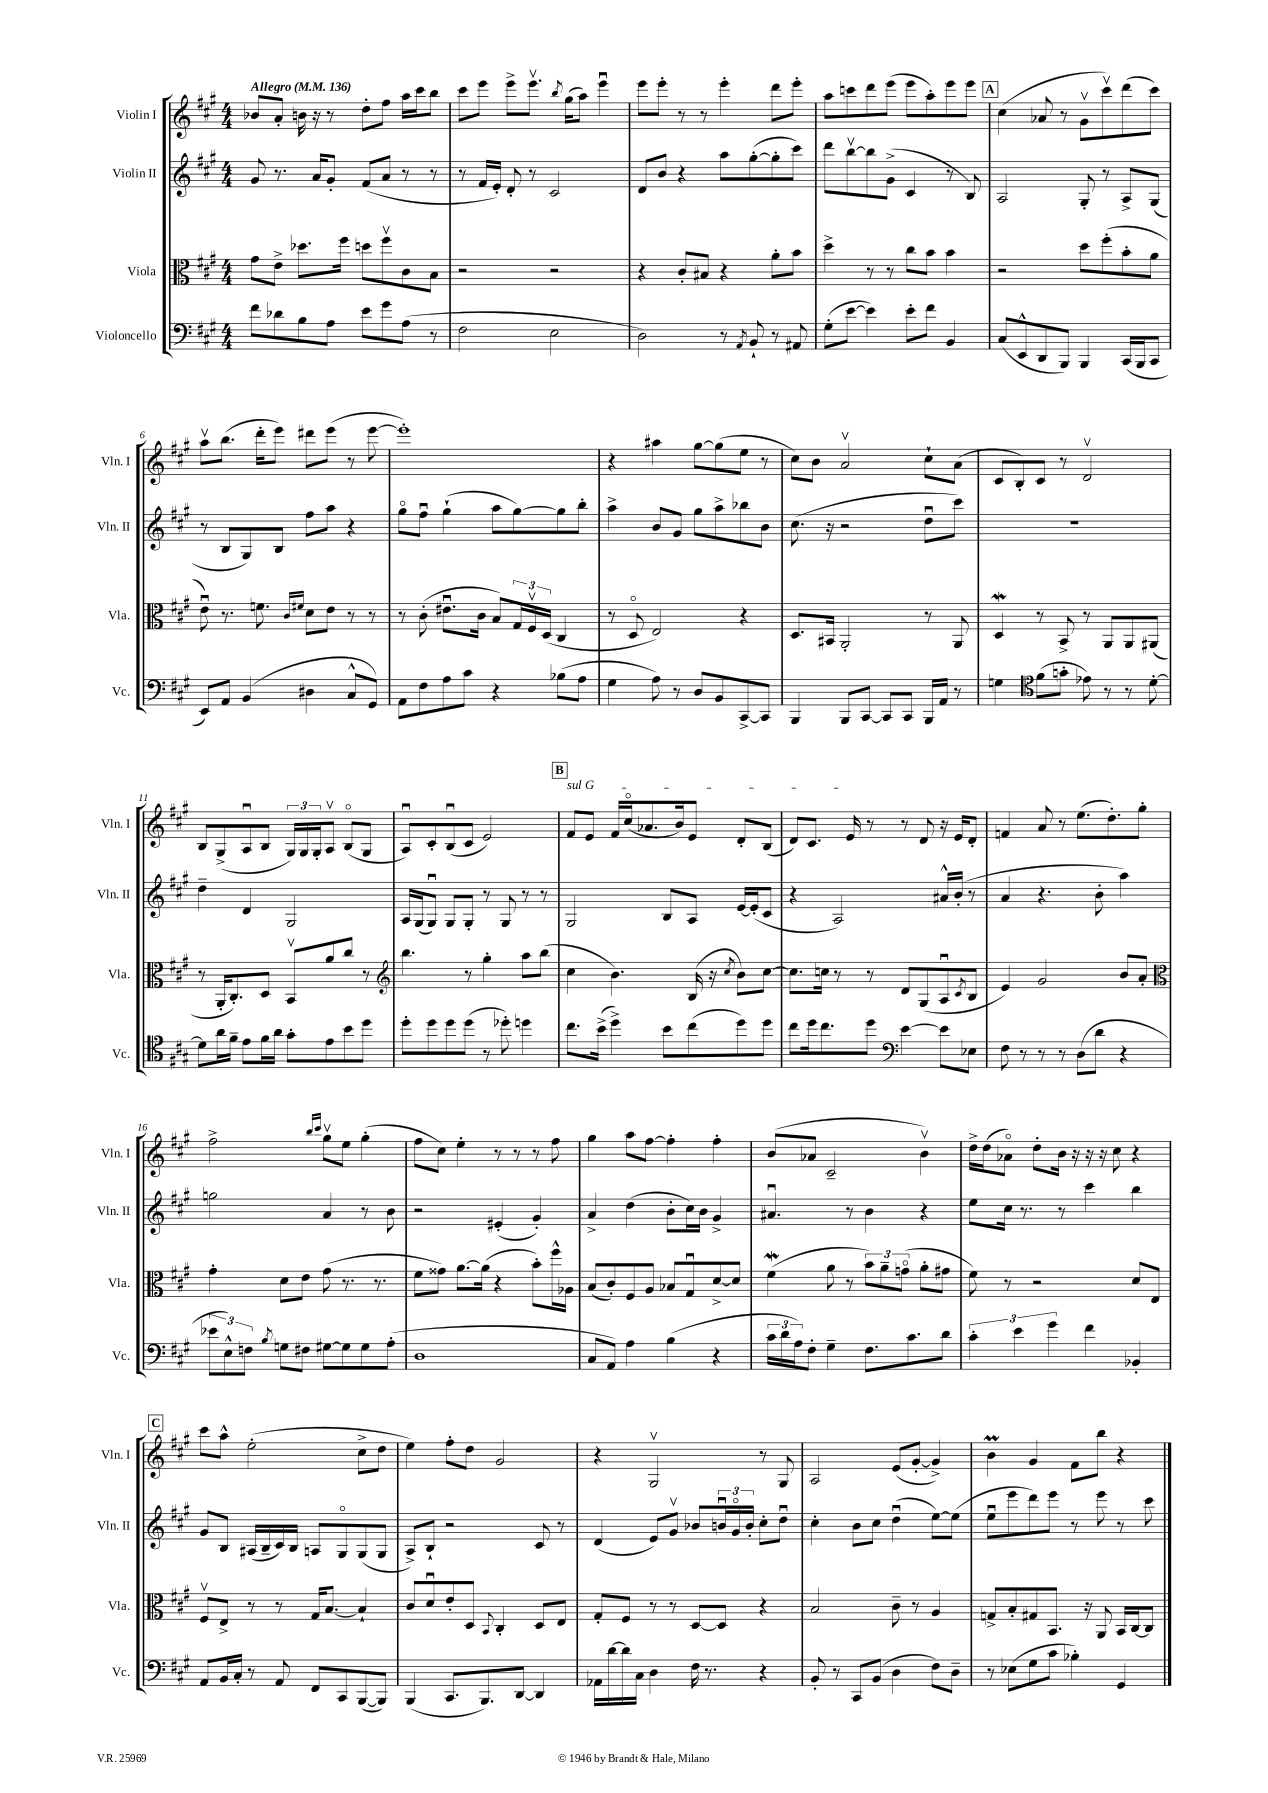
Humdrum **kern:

**kern	**kern	**kern	**kern
*part4	*part3	*part2	*part1
*staff4	*staff3	*staff2	*staff1
*I"Violoncello	*I"Viola	*I"Violin II	*I"Violin I
*I'Vc.	*I'Vla.	*I'Vln. II	*I'Vln. I
*clefF4	*clefC3	*clefG2	*clefG2
*k[f#c#g#]	*k[f#c#g#]	*k[f#c#g#]	*k[f#c#g#]
*M4/4	*M4/4	*M4/4	*M4/4
*MM136	*MM136	*MM136	*MM136
=1	=1	=1	=1
!	!	!	!LO:TX:a:B:t=Allegro
8f#\L	8g#\L	8g#/	8b-X/L
8d-X\	8e^\J	8.r	8a'/J
8B\	8.dd-X\L	.	16bn\
.	.	16a/KL	16r
8A\J	.	8g#'/J	8r
.	16ff#\Jk	.	.
8e\L	8ddn\L	(8f#/L	8dd'\L
8g#\	8ff#v\	8a/J	8ff#\J
(8A\J	8c#\	8r	16aa\LL
.	.	.	16ccc#\J
8r	8B\J	8r	8bb\J
=2	=2	=2	=2
2F#\	2r	8r	8ccc#\L
.	.	16f#/LL	8eee\J
.	.	16e'/JJ)	.
.	.	8d'/	8eee^\L
.	.	8r	8.eeev\J
2E\	2r	2c#/	.
.	.	.	8qbb/
.	.	.	(16gg#\KL
.	.	.	8aa\J)
.	.	.	4eeeu\
=3	=3	=3	=3
2D\)	4r	8d/L	8eee\L
.	.	8b/J	8eee'\J
.	8c#'/L	4r	8r
.	8B#X/J	.	8r
8r	4r	8aa\L	4eee'\
8qAA/	.	.	.
8BB`/	.	([8gg#'\	.
8r	8a'\L	8gg#'\]	8ddd\L
8AA#X/	8b\J	8ccc#\J)	8eee'\J
=4	=4	=4	=4
(8G#'\L	4dd^\	8ddd\L	8aa\L
[8e\J	.	[8bbv\	8cccn\
4e\])	8r	8bb\]	8ddd\
.	8r	(8g#^\J	(8eee\J
8e'\L	8cc#\L	4c#/	8eee\L
8f#\J	8b\J	.	8aa'\)
4BB/	4b\	8r	8eee\
.	.	8B/)	8eee\J
!!LO:REH:place=s1:t=A
=5	=5	=5	=5
(8C#/L	2r	2A/	(4cc#\
8EE^^/	.	.	.
8DD/	.	.	8a-X/
8BBB/J)	.	.	8r
4BBB/	8dd\L	8G#'/	8g#v\L
.	(8ff#'\	8r	8ccc#v\)
(16CC#/LL	8b'\	8A^/L	(8ddd\
16BBB/J	.	.	.
8CC#/J	8a\J	(8G#/J	8ccc#\J)
!!LO:LB:g=z
=6	=6	=6	=6
8EE/L)	8eu\)	8r	8aav\L
8AA/J	8.r	8B/L	(8.bb\J
(4BB/	.	8G#/)	.
.	8.fn\	.	16ddd'\KL
.	.	8B/J	8eee\J)
.	16qqc#/LL	.	.
.	16qqf#X/JJ	.	.
4D#X\	8d\L	8ff#\L	8ddd#X\L
.	8e\J	8aa\J	(8eee\J
8C#^^/L	8r	4r	8r
8GG#/J)	8r	.	[8eee\
=7	=7	=7	=7
8AA\L	8r	8gg#\L	1eee'])
8F#\	(8c#'\	8ff#u\J	.
8A\	8.e#Xu\L	(4gg#`\	.
8c#\J	.	.	.
.	16c#\Jk	.	.
4r	8B/L)	8aa\L	.
.	24G#/L	[8gg#\)	.
.	24F#v/	.	.
.	(24D/JJ	.	.
(8B-X\L	4C#/	8gg#\]	.
8A\J	.	8bb'\J	.
=8	=8	=8	=8
4G#\	8r	4aa^\	4r
.	8D/	.	.
8A\)	2E/)	8b/L	4aa#X\
8r	.	8g#/J	.
8D/L	.	8gg#\L	[8gg#\L
8BB/	.	8aa^\	(8gg#\]
[8CC#^/	4r	8bb-X\	8ee\J
8CC#/J]	.	8b\J	8r
=9	=9	=9	=9
4BBB/	8.D/L	(8.cc#\	8cc#\L)
.	.	.	8b\J
.	16BB#X/Jk	16r	.
8BBB/L	2AA'/	2r	2av/
[8CC#/J	.	.	.
8CC#/L]	.	.	.
8CC#/J	.	.	.
16BBB/LL	8r	8ddu\L	8cc#`\L
16AA/JJ	.	.	.
8r	8AA/	8ccc#\J)	(8a\J
=10	=10	=10	=10
4Gn\	4Dw/	1r	8c#/L
.	.	.	8B'/)
*clefC4	*	*	*
(8f#\L	8r	.	8c#/J
8gn'\J	8BB^/	.	8r
8e-X\)	8r	.	2dv/
8r	8AA/L	.	.
8r	8AA/	.	.
[8d'\	(8AA#X/J	.	.
!!LO:LB:g=z
=11	=11	=11	=11
8d\L]	8r	4dd~\	8B/L
16a\L	16AA'/KL	.	(8G#^/
16f#~\JJ	8.C#'/)	.	.
8e\L	.	4d/	8Au/
16f#\L	8D/J	.	8B/J
16a\JJ	.	.	.
8g#'\L	8BBv/L	2G#/	24G#/LL)
.	.	.	24G#/
.	.	.	24G#'/J
8e\	8a/	.	8Av/J
8b\	8cc#/J	.	(8B/L
8dd\J	8r	.	8G#/J
=12	=12	=12	=12
*	*clefG2	*	*
8dd'\L	4.bb\	16A/LL	8Au/L)
.	.	(16G#/J	.
8dd\	.	8G#u/J)	8c#'/
8dd\	.	8G#/L	(8Bu/
(8dd\J	8r	8G#'/J	8c#/J
8r	4gg#'\	8r	2e/)
8dd-X'\)	.	8G#/	.
4ddn\	8aa\L	8r	.
.	(8bb\J	8r	.
!!LO:REH:place=s1:t=B
=13	=13	=13	=13
!	!	!	!LO:TX:a:i:t=sul G
8.cc#\L	4cc#\	2G#/	8f#/L
.	.	.	8e/J
(16b^\Jk	.	.	.
4dd^\)	4.b\)	.	16f#/LL
.	.	.	(16cc#/J
.	.	.	8.a-X/
8b\L	.	8B/L	.
.	.	.	16b/k)
(8cc#\	(16B/	8A/J	8e/J
.	16r	.	.
.	8qcc#/	.	.
8dd\)	8b\L)	[16e/LL	8d'/L
.	.	(16e'/J]	.
8dd\J	[8cc#\J	8c#/J	(8B/J
=14	=14	=14	=14
8cc#\L	8.cc#\L]	4r	8d/L)
16dd\k	.	.	8.c#/J
8.cc#\	16ccn\Jk	.	.
.	8r	2A/)	.
.	.	.	16e/
8dd\J	8r	.	8r
*clefF4	*	*	*
[4e\	8d/L	.	8r
.	(8G#/	.	8d/
8e\L]	8Au/	16a#X^^/LL	16r
.	.	(16b'/JJ	16e/KL
.	8qc#/	.	.
8E-X\J	8B/J	8r	8d'/J
=15	=15	=15	=15
8F#\	4e/)	4a/	4fn/
8r	.	.	.
8r	2g#/	4.r	8a/
8r	.	.	8r
(8D\L	.	.	(8.ee\L
8d\J	.	8b'\	.
.	.	.	8.dd'\)
4r	8b/L	4aa\)	.
.	8a'/J	.	8gg#'\J
!!LO:LB:g=z
=16	=16	=16	=16
*	*clefC3	*	*
12e-X\L	4g#'\	2ggn\	2ff#^\
12E^^\)	.	.	.
12Fn\J	.	.	.
8qB/	.	.	.
8Gn\L	8d\L	.	.
8F#X\J	8e\J	.	.
.	.	.	16qqbb/LL
.	.	.	16qqccc#/JJ
[8G#X\L	(8g#\	4a/	8gg#v\L
8G#\]	8.r	.	8ee\J
8G#\	.	8r	(4gg#'\
.	8.r	.	.
(8A'\J	.	8b\	.
=17	=17	=17	=17
1D	8f#\L	2r	8ff#\L
.	8g##X\J)	.	8cc#\J)
.	[8.a\L	.	4ee'\
.	(16a\Jk]	.	.
.	4r	(4e#X'/	8r
.	.	.	8r
.	8b'\L)	4g#'/)	8r
.	16ff#^^\L	.	8ff#\
.	16A-X\JJ	.	.
=18	=18	=18	=18
8C#/L	(8B/L	4a^/	4gg#\
8AA/J)	8c#'/)	.	.
4A\	8F#/	(4dd\	8aa\L
.	8A/J	.	[8ff#\J
(4B\	8B-X/L	8b'\L	4ff#'\]
.	8G#u/	16cc#\L)	.
.	.	16b\JJ	.
4r	[8d^/	4g#^/	4ff#'\
.	8d/J]	.	.
=19	=19	=19	=19
24c#\LL	(4f#W\	4.a#Xu/	(8b/L
24d\	.	.	.
24A\J)	.	.	.
8F#'\J	.	.	8a-X/J
4G#~\	8a\	.	2c#~/
.	8r	8r	.
8.F#\L	12b\L)	4b\	.
.	12a~\	.	.
.	(12gn\J	.	.
8.c#\	.	.	.
.	8a'\L	4r	4bv\)
8d\J	8g#X\J	.	.
=20	=20	=20	=20
6c#'\	8f#\)	8ee\L	16dd^\LL
.	.	.	(16dd\J
.	8r	16cc#\Jk	8a-X\J)
6e\	.	.	.
.	.	8.r	.
.	2r	.	8dd'\L
6g#\	.	.	.
.	.	8r	16b\Jk
.	.	.	16r
4f#\	.	4ccc#\	16r
.	.	.	16r
.	.	.	8cc#\
4BB-X'/	8d/L	4bb\	4r
.	8E/J	.	.
!!LO:LB:g=z
!!LO:REH:place=s1:t=C
=21	=21	=21	=21
8AA/L	8F#v/L	8g#/L	8ccc#\L
16BB/L	8E^/J	8B/J	8aa^^\J
16C#'/JJ	.	.	.
8r	8r	(16A#X/LL	(2ee'\
.	.	16B~/	.
8AA/	8r	16c#/)	.
.	.	16B/JJ	.
8FF#/L	16G#/KL	8An/L	.
.	[8.B/J	.	.
8CC#/	.	8G#/	.
([8BBB/	4B`/]	(8G#/	8cc#^\L
8BBB/J])	.	8G#/J	8dd\J
=22	=22	=22	=22
(4BBB/	8c#/L	8A^/L)	4ee\)
.	8du/	8B`/J	.
8.CC#/L	8e'/	2r	8ff#'\L
.	8D/J	.	8dd\J
8.BBB/)	.	.	.
.	8qqBB/	.	.
.	4C#'/	.	2g#/
[8DD/J	.	.	.
4DD/]	8D/L	8c#/	.
.	8E/J	8r	.
=23	=23	=23	=23
16AA-X\LL	8G#'/L	(4d/	4r
[16d\	.	.	.
16d\]	8F#/J	.	.
16C#\JJ	.	.	.
4D\	8r	8e/L)	2G#v/
.	8r	8g#v/J	.
16F#\	[8D/L	8b-X/L	.
8.r	.	.	.
.	8D/J]	24bnu/L	.
.	.	24g#/	.
.	.	24b'/JJ	.
4r	4r	8cc#'\L	8r
.	.	8ddu\J	8G#/
=24	=24	=24	=24
8BB'/	2B/	4cc#'\	2A/
8r	.	.	.
8CC#/L	.	8b\L	.
(8BB/J	.	8cc#\J	.
4D\	8c#~\	(4ddu\	(8e/L
.	8r	.	[8g#'/J
8F#\L)	4A/	[8ee\L)	4g#^/])
8D~\J	.	(8ee\J]	.
=25	=25	=25	=25
8r	8Gn^/L	8eeu\L	4bM\
(8E-X\L	8B'/	8eee\	.
8G#\	8G#X/	8ddd\)	4g#/
8c#\J	8.BB/J	8eee\J	.
4B-X'\)	.	8r	8f#\L
.	16r	.	.
.	8AA/	8eee\	8bb\J
4GG#/	16BB/LL	8r	4r
.	[16C#/J	.	.
.	8C#/J]	8ccc#\	.
==	==	==	==
*-	*-	*-	*-
